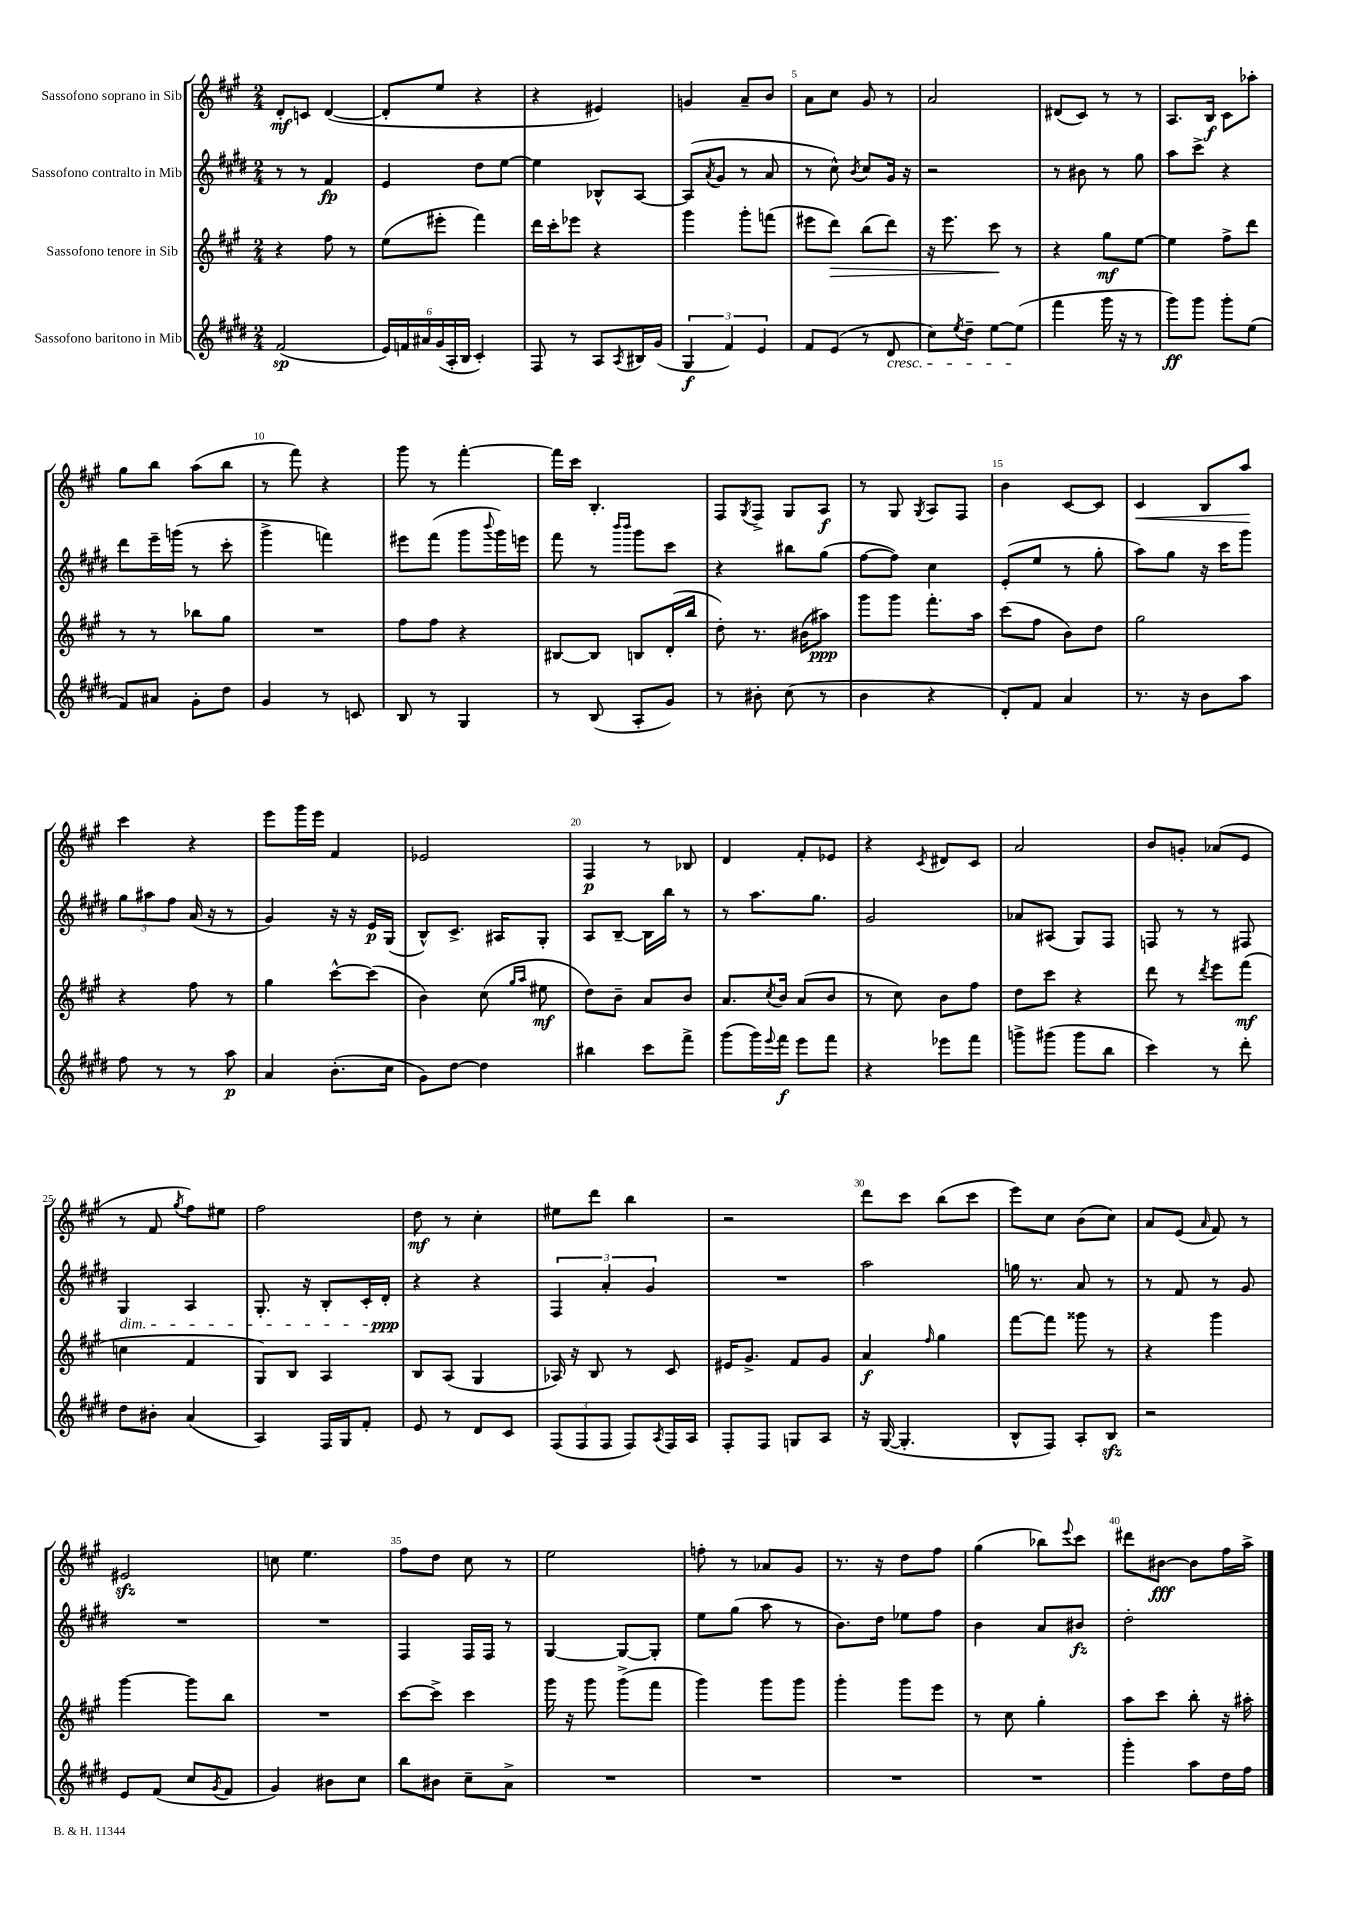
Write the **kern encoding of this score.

**kern	**kern	**kern	**kern
*staff4	*staff3	*staff2	*staff1
*clefG2	*clefG2	*clefG2	*clefG2
*k[f#c#g#d#]	*k[f#c#g#]	*k[f#c#g#d#]	*k[f#c#g#]
*M2/4	*M2/4	*M2/4	*M2/4
(2f#	4r	8r	8d'
.	.	8r	8c
.	8ff#	4f#	([4d
.	8r	.	.
=	=	=	=
24e)	(8ee	4e	8d']
24f	.	.	.
24a#	.	.	.
(24g#	8eee#'	.	8ee
24A'	.	.	.
24B	.	.	.
4c#')	4fff#)	8dd#	4r
.	.	[8ee	.
=	=	=	=
8F#	16ddd	4ee]	4r
.	16ccc#'	.	.
8r	8eee-	.	.
8A	4r	8B-^^	4e#)
8qA	.	.	.
16B#	.	[8A	.
(16g#	.	.	.
=	=	=	=
6G#	4ggg#	(8A]	4g
.	.	8qa	.
.	.	8g#	.
6f#)	.	.	.
.	8ggg#'	8r	8a~
6e	.	.	.
.	(8fff	8a	8b
=	=	=	=
8f#	8eee#	8r	8a
(8e	8ddd)	8cc#^^)	8cc#
.	.	8qb	.
8r	(8bb	8cc#	8g#
8d#	8ddd)	16g#	8r
.	.	16r	.
=	=	=	=
8cc#)	16r	2r	2a
.	8.eee	.	.
8qee	.	.	.
8dd#~	.	.	.
[8ee	8ccc#	.	.
(8ee]	8r	.	.
=	=	=	=
4fff#	4r	8r	(8d#
.	.	8b#	8c#)
16ggg#	8gg#	8r	8r
16r	.	.	.
8r	[8ee	8gg#	8r
=	=	=	=
8ggg#)	4ee]	8aa	8.A
8ggg#	.	8ccc#^	.
.	.	.	16B
8ggg#'	8ff#^	4r	8c#
(8ee	8ddd	.	8aa-'
=	=	=	=
8f#)	8r	8ddd#	8gg#
8a#	8r	16eee~	8bb
.	.	(16ggg	.
8g#'	8bb-	8r	(8aa
8dd#	8gg#	8ccc#'	8bb
=	=	=	=
4g#	2r	4ggg#^	8r
.	.	.	8fff#)
8r	.	4fff)	4r
8c	.	.	.
=	=	=	=
8B	8ff#	8eee#	8ggg#
8r	8ff#	(8fff#	8r
4G#	4r	8ggg#	[4fff#'
.	.	8qqbbb	.
.	.	16ggg#)	.
.	.	16eee	.
=	=	=	=
8r	[8B#	8fff#	16fff#]
.	.	.	16ccc#
(8B	8B#]	8r	4.B'
.	.	16qqbbb	.
.	.	16qqbbb	.
8A'	8B	8ggg#	.
8g#)	(16d'	8ccc#	.
.	16bb	.	.
=	=	=	=
8r	8dd')	4r	8F#
.	.	.	8qG#
8b#'	8.r	.	8F#^
(8cc#	.	8bb#	8G#
.	(16b#	.	.
8r	8aa#)	(8gg#	8A
=	=	=	=
4b	8ggg#	[8ff#	8r
.	8ggg#	8ff#])	8G#
.	.	.	8qG#
4r	8.fff#'	4cc#	8A
.	.	.	8F#
.	16aa	.	.
=	=	=	=
8d#')	(8ccc#	(8e'	4b
8f#	8ff#	8ee	.
4a	8b)	8r	[8c#
.	8dd	8gg#'	8c#]
=	=	=	=
8.r	2gg#	8aa)	4c#
.	.	8gg#	.
16r	.	.	.
8b	.	16r	8B
.	.	16ccc#	.
8aa	.	8ggg#	8aa
=	=	=	=
8ff#	4r	12gg#	4ccc#
.	.	12aa#	.
8r	.	.	.
.	.	12ff#	.
8r	8ff#	(16a	4r
.	.	16r	.
8aa	8r	8r	.
=	=	=	=
4a	4gg#	4g#)	8eee
.	.	.	16ggg#
.	.	.	16eee
(8.b'	[8ccc#^^	16r	4f#
.	.	16r	.
.	(8ccc#]	16e	.
16cc#	.	(16G#	.
=	=	=	=
8g#)	4b)	8B^^)	2e-
[8dd#	.	8.c#^	.
4dd#]	(8cc#	.	.
.	.	16A#	.
.	16qqgg#	.	.
.	16qqaa	.	.
.	8ee#	8G#'	.
=	=	=	=
4bb#	8dd)	8A	4F#
.	8b~	[8B~	.
8ccc#	8a	16B]	8r
.	.	16bb	.
8fff#^	8b	8r	8B-
=	=	=	=
(8ggg#	8.a	8r	4d
16ggg#)	.	8.aa	.
8qqeee	8qcc#	.	.
16fff#	16b	.	.
8eee	(8a	.	8f#'
.	.	8.gg#	.
8fff#	8b	.	8e-
=	=	=	=
4r	8r	2g#	4r
.	8cc#)	.	.
.	.	.	8qc#
8eee-	8b	.	8d#
8fff#	8ff#	.	8c#
=	=	=	=
8ggg^	8dd	8a-	2a
(8ggg#	8ccc#	(8A#	.
8ggg#	4r	8G#)	.
8bb	.	8F#	.
=	=	=	=
4ccc#)	8ddd	8F	8b
.	8r	8r	8g'
.	8qddd	.	.
8r	8eee	8r	(8a-
8ddd#'	(8fff#	8F#	8e
=	=	=	=
8dd#	4cc	4G#	8r
8b#'	.	.	8f#
.	.	.	8qgg#
(4a	4f#	4A	8ff#)
.	.	.	8ee#
=	=	=	=
4A)	8G#)	8.G#'	2ff#
.	8B	.	.
.	.	16r	.
16F#	4A	8B'	.
16G#	.	.	.
8f#'	.	16c#'	.
.	.	16d#'	.
=	=	=	=
8e	8B	4r	8dd
8r	(8A	.	8r
8d#	4G#	4r	4cc#'
8c#	.	.	.
=	=	=	=
(12F#	16A-)	6F#	8ee#
.	16r	.	.
12F#	.	.	.
.	8B	.	8ddd
12F#	.	6a'	.
8F#)	8r	.	4bb
.	.	6g#	.
8qA	.	.	.
16F#	8c#	.	.
16A	.	.	.
=	=	=	=
8F#'	16e#	2r	2r
.	8.g#^	.	.
8F#	.	.	.
8G	8f#	.	.
8A	8g#	.	.
=	=	=	=
16r	4a	2aa	8ddd
([16G#	.	.	.
4.G#']	.	.	8ccc#
.	16qqff#	.	.
.	4gg#	.	(8bb
.	.	.	8ccc#
=	=	=	=
8B^^	[8fff#	16gg	8eee)
.	.	8.r	.
8F#)	8fff#]	.	8cc#
8A'	8ggg##	8a	(8b
8B	8r	8r	8cc#)
=	=	=	=
2r	4r	8r	8a
.	.	8f#	(8e
.	.	.	16qqa
.	4ggg#	8r	8f#)
.	.	8g#	8r
=	=	=	=
8e	[4ggg#	2r	2e#
(8f#	.	.	.
8cc#	8ggg#]	.	.
8qg#	.	.	.
8f#	8bb	.	.
=	=	=	=
4g#)	2r	2r	8cc
.	.	.	4.ee
8b#	.	.	.
8cc#	.	.	.
=	=	=	=
8bb	[8ccc#	4F#	8ff#
8b#	8ccc#^]	.	8dd
8cc#~	4ccc#	16F#	8cc#
.	.	16F#	.
8a^	.	8r	8r
=	=	=	=
2r	16ggg#	[4G#	2ee
.	16r	.	.
.	8ggg#	.	.
.	(8ggg#^	8G#_	.
.	8fff#	8G#']	.
=	=	=	=
2r	4ggg#)	8ee	8ff'
.	.	(8gg#	8r
.	8ggg#	8aa	8a-
.	8ggg#	8r	8g#
=	=	=	=
2r	4ggg#'	8.b)	8.r
.	.	16dd#	16r
.	8ggg#	8ee-	8dd
.	8eee	8ff#	8ff#
=	=	=	=
2r	8r	4b	(4gg#
.	8cc#	.	.
.	4gg#'	8a	8bb-)
.	.	.	8qqeee
.	.	8b#	8ccc#
=	=	=	=
4ggg#'	8aa	2dd#'	8ddd#
.	8ccc#	.	[8b#
8aa	8bb'	.	8b#]
16dd#	16r	.	16ff#
16ff#	16aa#'	.	16aa^
==	==	==	==
*-	*-	*-	*-
